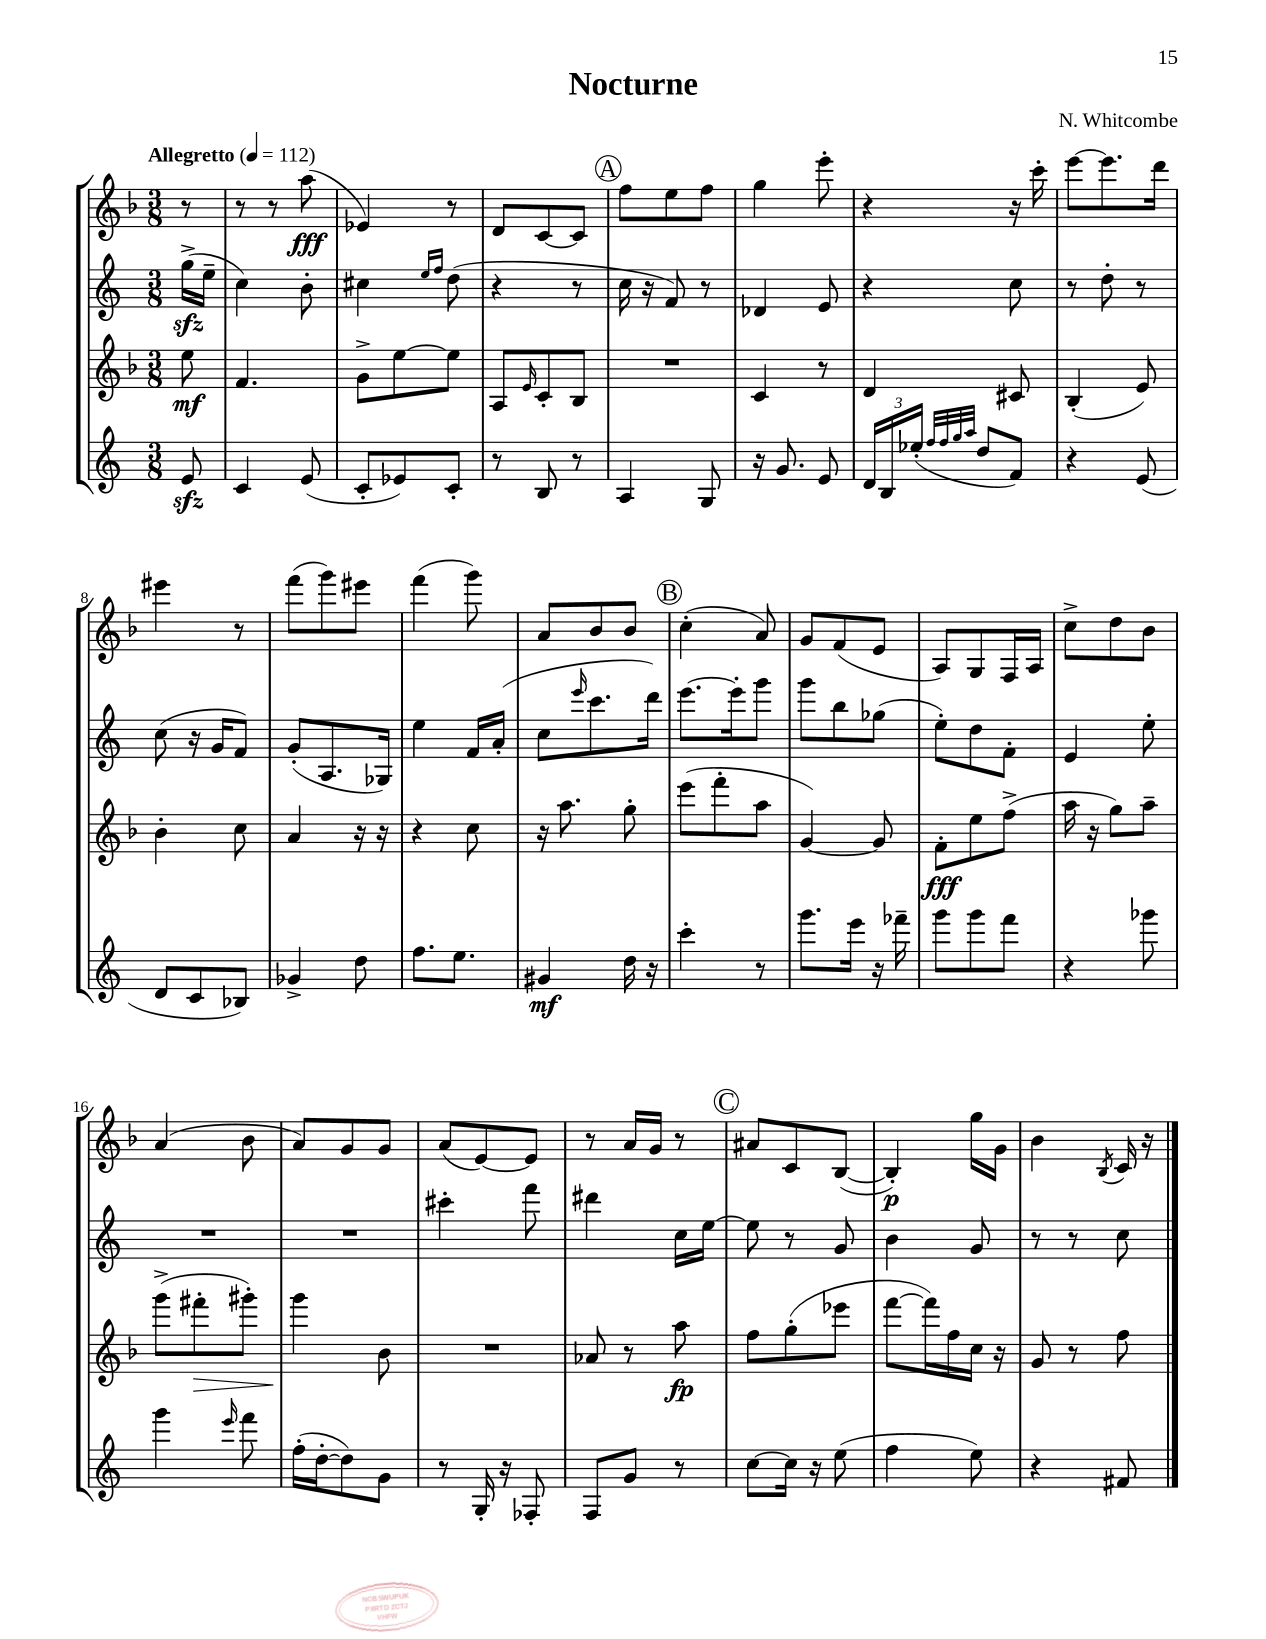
\header { title = "Nocturne" composer = "N. Whitcombe" }
<<
\new StaffGroup <<
\new Staff = "s0" {
    \clef treble \key f \major \numericTimeSignature \time 3/8 \partial 8 \tempo "Allegretto" 4 = 112
    r8 |
    r8 r8 a''8\fff( |
    ees'4) r8 |
    d'8 c'8~ c'8 |
    \mark \markup { \circle "A" } f''8 e''8 f''8 |
    g''4 e'''8-. |
    r4 r16 c'''16-. |
    e'''8~ e'''8. d'''16 |
    eis'''4 r8 |
    f'''8( g'''8) eis'''8 |
    f'''4( g'''8) |
    a'8 bes'8 bes'8 |
    \mark \markup { \circle "B" } c''4-.( a'8) |
    g'8 f'8( e'8 |
    a8) g8 f16 a16 |
    c''8-> d''8 bes'8 |
    a'4( bes'8 |
    a'8) g'8 g'8 |
    a'8( e'8~) e'8 |
    r8 a'16 g'16 r8 |
    \mark \markup { \circle "C" } ais'8 c'8 bes8~( |
    bes4-.\p) g''16 g'16 |
    bes'4 \acciaccatura { bes8 } c'16 r16 \bar "|." |
}
\new Staff = "s1" {
    \clef treble \key c \major \numericTimeSignature \time 3/8 \partial 8
    g''16->\sfz( e''16-- |
    c''4) b'8-. |
    cis''4 \grace { e''16 f''16 } d''8( |
    r4 r8 |
    \mark \markup { \circle "A" } c''16 r16 f'8) r8 |
    des'4 e'8 |
    r4 c''8 |
    r8 d''8-. r8 |
    c''8( r16 g'16 f'8) |
    g'8-.( a8. ges16) |
    e''4 f'16 a'16-.( |
    c''8 \grace { e'''16 } c'''8. d'''16) |
    \mark \markup { \circle "B" } e'''8.~ e'''16-. g'''8 |
    g'''8 b''8 ges''8( |
    e''8-.) d''8 f'8-. |
    e'4 e''8-. |
    R4. |
    R4. |
    cis'''4-. f'''8 |
    dis'''4 c''16 e''16~ |
    \mark \markup { \circle "C" } e''8 r8 g'8 |
    b'4 g'8 |
    r8 r8 c''8 \bar "|." |
}
\new Staff = "s2" {
    \clef treble \key f \major \numericTimeSignature \time 3/8 \partial 8
    e''8\mf |
    f'4. |
    g'8-> e''8~ e''8 |
    a8 \grace { e'16 } c'8-. bes8 |
    \mark \markup { \circle "A" } R4. |
    c'4 r8 |
    d'4 cis'8 |
    bes4-.( e'8) |
    bes'4-. c''8 |
    a'4 r16 r16 |
    r4 c''8 |
    r16 a''8. g''8-. |
    \mark \markup { \circle "B" } e'''8( f'''8-. a''8 |
    g'4~) g'8 |
    f'8-.\fff e''8 f''8->( |
    a''16 r16 g''8) a''8-- |
    g'''8->( fis'''8-.\> gis'''8-.) |
    g'''4\! bes'8 |
    R4. |
    aes'8 r8 a''8\fp |
    \mark \markup { \circle "C" } f''8 g''8-.( ees'''8 |
    f'''8~ f'''16) f''16 c''16 r16 |
    g'8 r8 f''8 \bar "|." |
}
\new Staff = "s3" {
    \clef treble \key c \major \numericTimeSignature \time 3/8 \partial 8
    e'8\sfz |
    c'4 e'8( |
    c'8-. ees'8) c'8-. |
    r8 b8 r8 |
    \mark \markup { \circle "A" } a4 g8 |
    r16 g'8. e'8 |
    \tuplet 3/2 { d'16 b16 ees''16-.( } \grace { f''32 f''32 g''32 a''32 } d''8 f'8) |
    r4 e'8( |
    d'8 c'8 bes8) |
    ges'4-> d''8 |
    f''8. e''8. |
    gis'4\mf d''16 r16 |
    \mark \markup { \circle "B" } c'''4-. r8 |
    g'''8. e'''16 r16 fes'''16-- |
    g'''8 g'''8 f'''8 |
    r4 ges'''8 |
    g'''4 \grace { e'''16 } f'''8 |
    f''16-.( d''16~-. d''8) g'8 |
    r8 g16-. r16 fes8-. |
    f8 g'8 r8 |
    \mark \markup { \circle "C" } c''8~ c''16 r16 e''8( |
    f''4 e''8) |
    r4 fis'8 \bar "|." |
}
>>
>>
